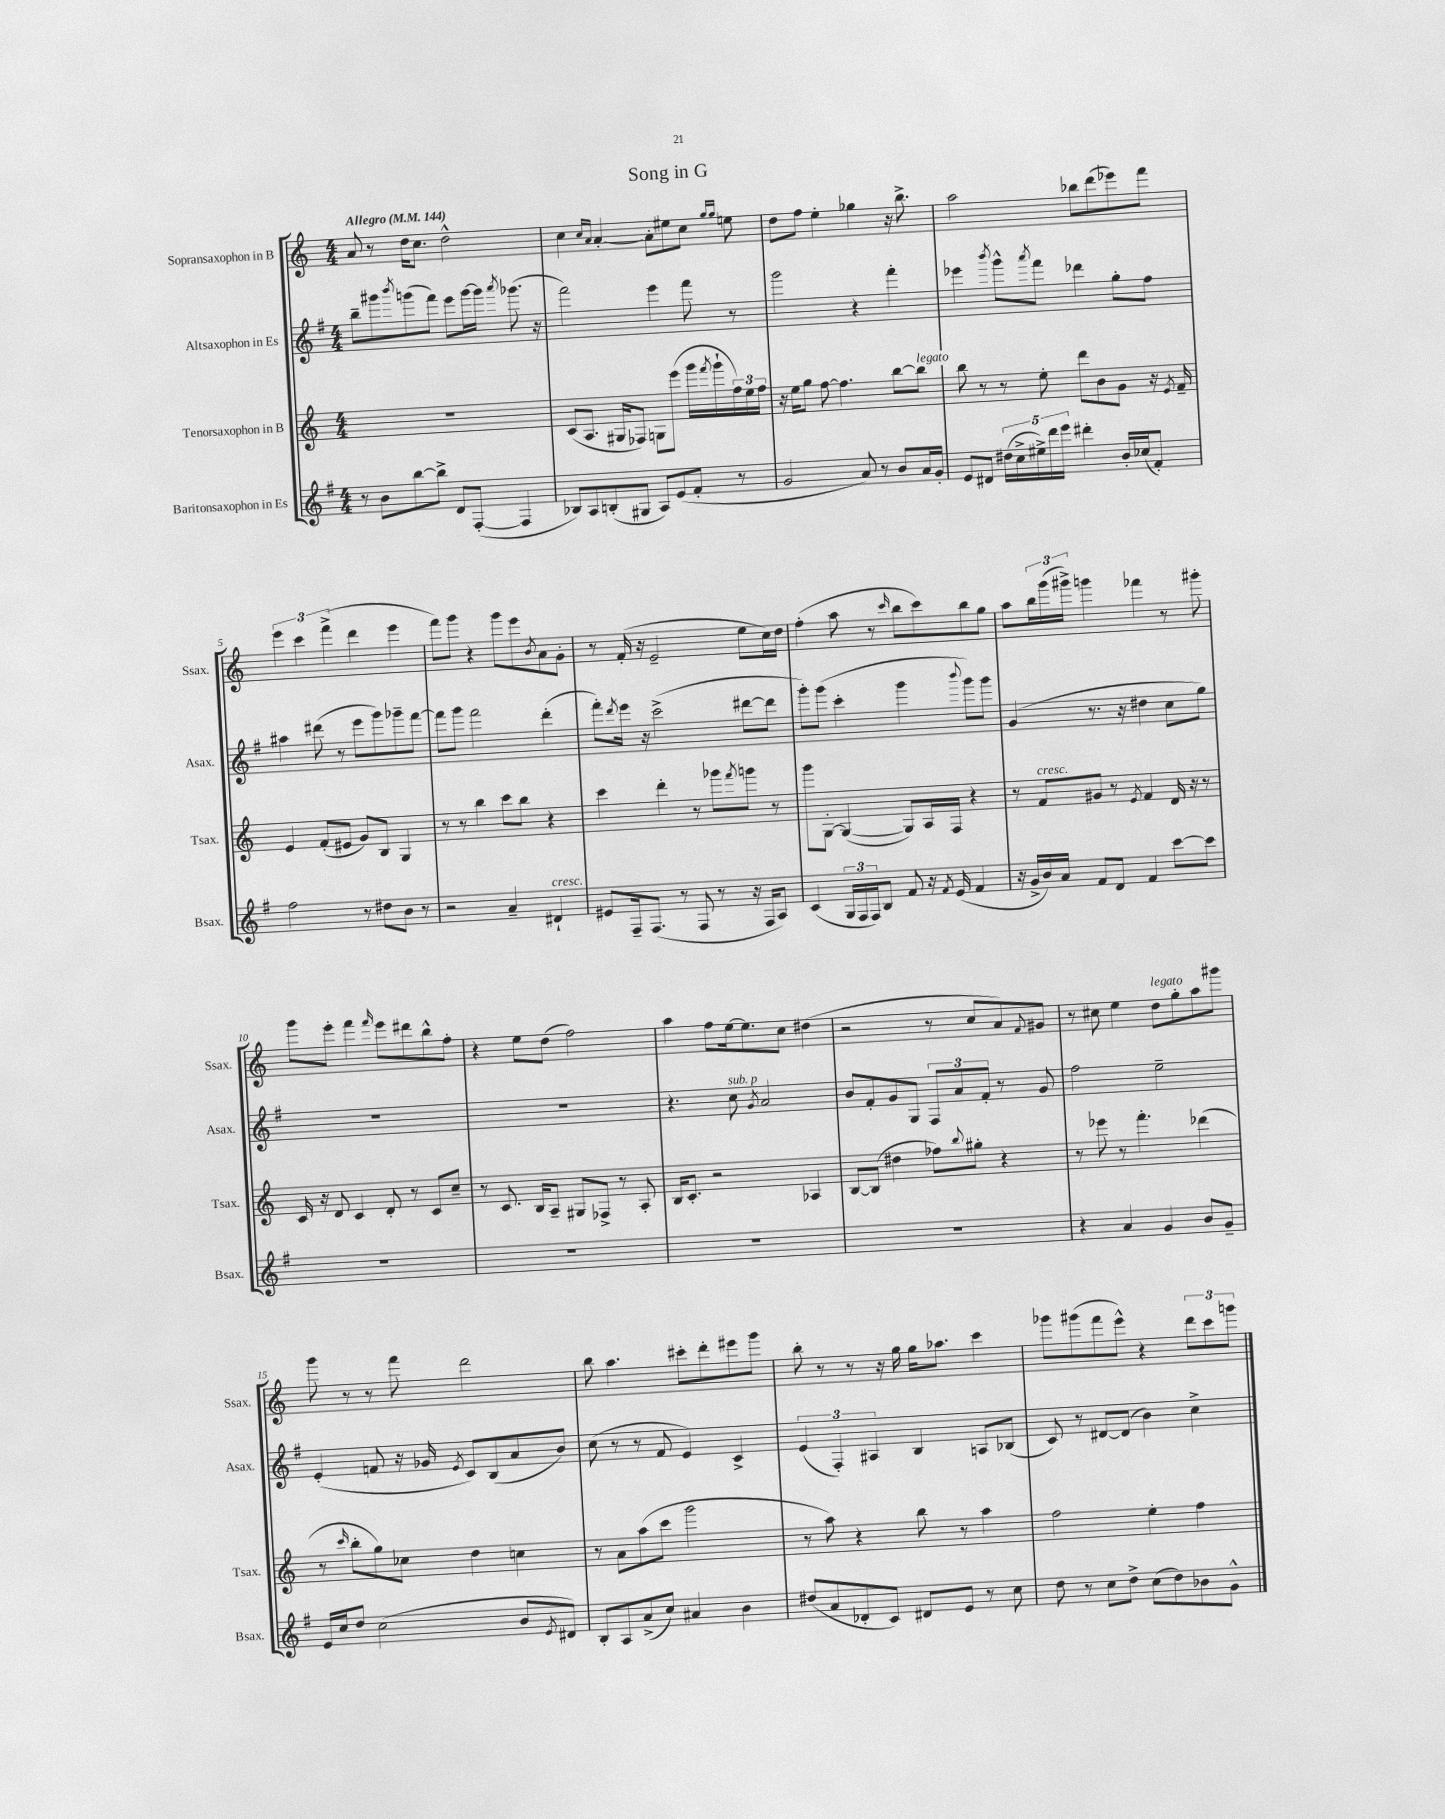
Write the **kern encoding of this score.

**kern	**kern	**kern	**kern
*staff4	*staff3	*staff2	*staff1
*clefG2	*clefG2	*clefG2	*clefG2
*k[f#]	*k[]	*k[f#]	*k[]
*M4/4	*M4/4	*M4/4	*M4/4
*MM144	*MM144	*MM144	*MM144
8r	1r	8bb~\L	8a/
8b\L	.	8ggg#\	8r
.	.	8qbbb/	.
[8bb\	.	(8ggg\	16dd\LK
.	.	.	8.cc\J
8bb^\]J	.	8fff#\J)	.
8d/L	.	8eee\L	2dd^^\
([8F#'/J	.	[16ggg\L	.
.	.	16ggg\]JJ	.
.	.	8qaaa/	.
4F#/]	.	(8.ggg-\	.
.	.	16r	.
=	=	=	=
8B-/L)	(8c/L	2fff#\)	4cc\
8A/	8.A/J	.	.
.	.	.	16qqcc/LL
.	.	.	16qqa/JJ
(8B'/	.	.	[4a'/
.	16G#/LK	.	.
8G#/J	8F-/J)	.	.
8A/L)	8G\L	4eee\	8a'\]L
(8e/	(8eee\J	.	8ee#\
8f#'/J	16ggg\LL	8fff#\	8cc\J
.	8qfff/	.	.
.	16ggg`\	.	.
.	.	.	16qqgg/LL
.	.	.	16qqgg/JJ
8r	24ff\)	8r	8ee\
.	24ee\	.	.
.	24ff\JJ	.	.
=	=	=	=
2g/	16r	2ggg\	8dd\L
.	16ee\LK	.	.
.	8gg\J	.	8ff\J
.	[8ff\	.	4ee'\
.	4.ff\]	.	.
8a/)	.	4r	4gg-\
8r	.	.	.
8b/L	[8bb\L	4fff#'\	16r
.	.	.	8.bb^\
16a/L	8bb\]J	.	.
16g'/JJ	.	.	.
=	=	=	=
8e/L	8bb\	4eee-\	2aa\
8d#/J	8r	.	.
.	.	8qbbb/	.
(20dd#\LL	8r	8ggg^^\L	.
20cc^\	.	.	.
20ee#^\)	.	.	.
.	.	8qaaa/	.
.	8ee'\	8fff#\J	.
20ddd\	.	.	.
20eee\JJ	.	.	.
4ddd#'\	8ddd\L	4ddd-\	8bb-\L
.	8b\	.	(8ddd\
16b'/LL	8g\J	8gg'\L	8eee-\)
(16cc-/J	.	.	.
8f#'/J)	16r	8ff#\J	8fff\J
.	8qe/	.	.
.	16f~/	.	.
=	=	=	=
2ff#\	4e/	4aa#\	6eee\
.	.	.	6ccc\
.	(8f'/L	(8ddd#\	.
.	.	.	(6fff^\
.	8e#/J	8r	.
8r	8g/L)	8eee\L	4ddd\
8dd#\L	8B/J	8ggg\)	.
8b\J	4G/	8ggg-~\	4eee\
8r	.	[8fff#\J	.
=	=	=	=
2r	8r	8fff#\]L	8fff\L)
.	8r	8ggg\J	8ggg\J
.	4bb\	2fff#\	4r
4a~/	8ccc\L	.	8ggg\L
.	8bb\J	.	8eee\
.	.	.	8qb/
4d#`/	4r	(4ddd'\	8a\
.	.	.	8g'\J
=	=	=	=
8e#/L	4ccc\	8fff#'\L)	8r
.	.	8qddd/	.
16F#~/k	.	16eee\Jk	(16f'/
(8.F#/J	.	16r	16r
.	4ddd'\	(2ccc^\	2e~/
8r	.	.	.
8F#/	8r	.	.
8r	8ggg-\L	.	.
.	8qfff/	.	.
16r	8ggg\J	[8ddd#\L	8ee\L
16F#/LK	.	.	.
8A/J)	8r	8ddd#\]J	16cc\L)
.	.	.	16dd\JJ
=	=	=	=
(4c/	8ggg\L	8ggg'\L)	(4ff'\
.	[8G'\J	(8ggg\J	.
24G/LL	(4G/_	4ccc'\	8aa\
24F#/	.	.	.
24F#/J)	.	.	.
8B/J	.	.	8r
.	.	.	16qqccc/
8f#/	8G/]L)	4ggg\	8bb\L
16r	16A/L	.	8ccc\)
8qf#/	.	.	.
(16e/	16F/JJ	.	.
.	.	8qqbbb/	.
4f#/	4r	8ggg\L)	8bb\
.	.	8ggg\J	8gg\J
=	=	=	=
16r	8r	(4g/	8aa\L
16g^/LL	.	.	.
16b/)	8f/L	.	24bb\L
.	.	.	(24ggg\
16a/JJ	.	.	.
.	.	.	24ggg#^\JJ)
8f#/L	8g#/J	8.r	4ggg\
8d/J	8r	.	.
.	.	16r	.
.	8qe/	.	.
4f#/	4f/	4dd#\	4fff-\
[8ccc\L	16d/	8cc\L	8r
.	16r	.	.
8ccc\]J	8r	8gg\J)	8ggg#'\
=	=	=	=
1r	16c/	1r	8ggg\L
.	16r	.	.
.	8d/	.	8eee'\J
.	4c/	.	4fff\
.	.	.	16qqfff/
.	8d'/	.	8eee\L
.	8r	.	8ddd#\
.	8c/L	.	8bb^^\
.	8cc~/J	.	8ff'\J
=	=	=	=
1r	8r	1r	4r
.	8.c/	.	.
.	.	.	8ee\L
.	16B/LK	.	.
.	8A~/J	.	(8dd\J
.	8G#/L	.	2ff\)
.	8F-^/J	.	.
.	8r	.	.
.	8A'/	.	.
=	=	=	=
1r	16B/LK	4.r	4aa\
.	8.c'/J	.	.
.	2r	.	8ff\L
.	.	8cc\	[16ee\k
.	.	.	8.ee\]
.	.	8qg/	.
.	.	2a/	.
.	.	.	8cc\J
.	4A-/	.	(4dd#\
=	=	=	=
1r	[8B/L	8b/L	2r
.	(8B/]J	8f#'/	.
.	4dd#\	8g/	.
.	.	8G/J	.
.	8ff-\L)	12F#/L	8r
.	.	12a/	.
.	8qqbb/	.	.
.	8gg#'\J	.	8cc/L
.	.	12f#'/J	.
.	4r	8r	8a/)
.	.	.	8qqf/
.	.	8g/	8g#/J
=	=	=	=
4r	8r	2ff#\	8r
.	8eee-\	.	8cc#\
4a/	8r	.	4ee\
.	4.fff'\	.	.
4g/	.	2ee~\	8dd\L
.	.	.	8gg'\
8b/L	(4ddd-\	.	8aa\
8g~/J	.	.	8ggg#\J
=	=	=	=
16e/LL	8r	(4e'/	8ggg\
16cc/J	.	.	.
.	16qqccc/	.	.
8dd/J	8bb'\L	.	8r
(2cc\	8gg\)	8f/	8r
.	8cc-\J	16r	8fff\
.	.	16g-/	.
.	.	8qe/	.
.	4dd\	8c/L)	2ddd\
.	.	(8B/	.
8b/L	4cc\	8a/	.
8qe/	.	.	.
8d#/J)	.	8b/J)	.
=	=	=	=
8B'/L	8r	(8cc\	8bb\
8A/	8a\L	8r	4.aa\
(8a^/	(8aa\	8r	.
8cc/J)	8ccc\J	8f#/	.
4a#/	2ggg\	4e/)	8ccc#'\L
.	.	.	8ddd'\
4b\	.	4c^/	8eee#\
.	.	.	8ggg\J
=	=	=	=
(8dd#/L	8r	(6e/	8bb'\
8a/	8aa\)	.	8r
.	.	6F#'/)	.
8d-'/	4r	.	8r
.	.	6A#/	.
8c/J)	.	.	16r
.	.	.	16gg\
8d#/L	8bb\	4B/	16gg\LK
.	.	.	8.aa-\J
8e/J	8r	.	.
8r	4aa\	8A/L	4ccc\
8cc\	.	(8B-/J	.
=	=	=	=
8dd\	2ff\	8c/)	8ggg-\L
8r	.	8r	(8ggg#\
8cc\L	.	[8d#/L	8fff\
8dd^\J	.	(8d#/]J	8eee^^\J)
(8cc\L	4ee'\	4b\)	4r
8dd\)	.	.	.
8b-\	4ff\	4cc^\	12ddd\L
.	.	.	12ccc\
8g^^\J	.	.	.
.	.	.	12ggg\J
==	==	==	==
*-	*-	*-	*-
